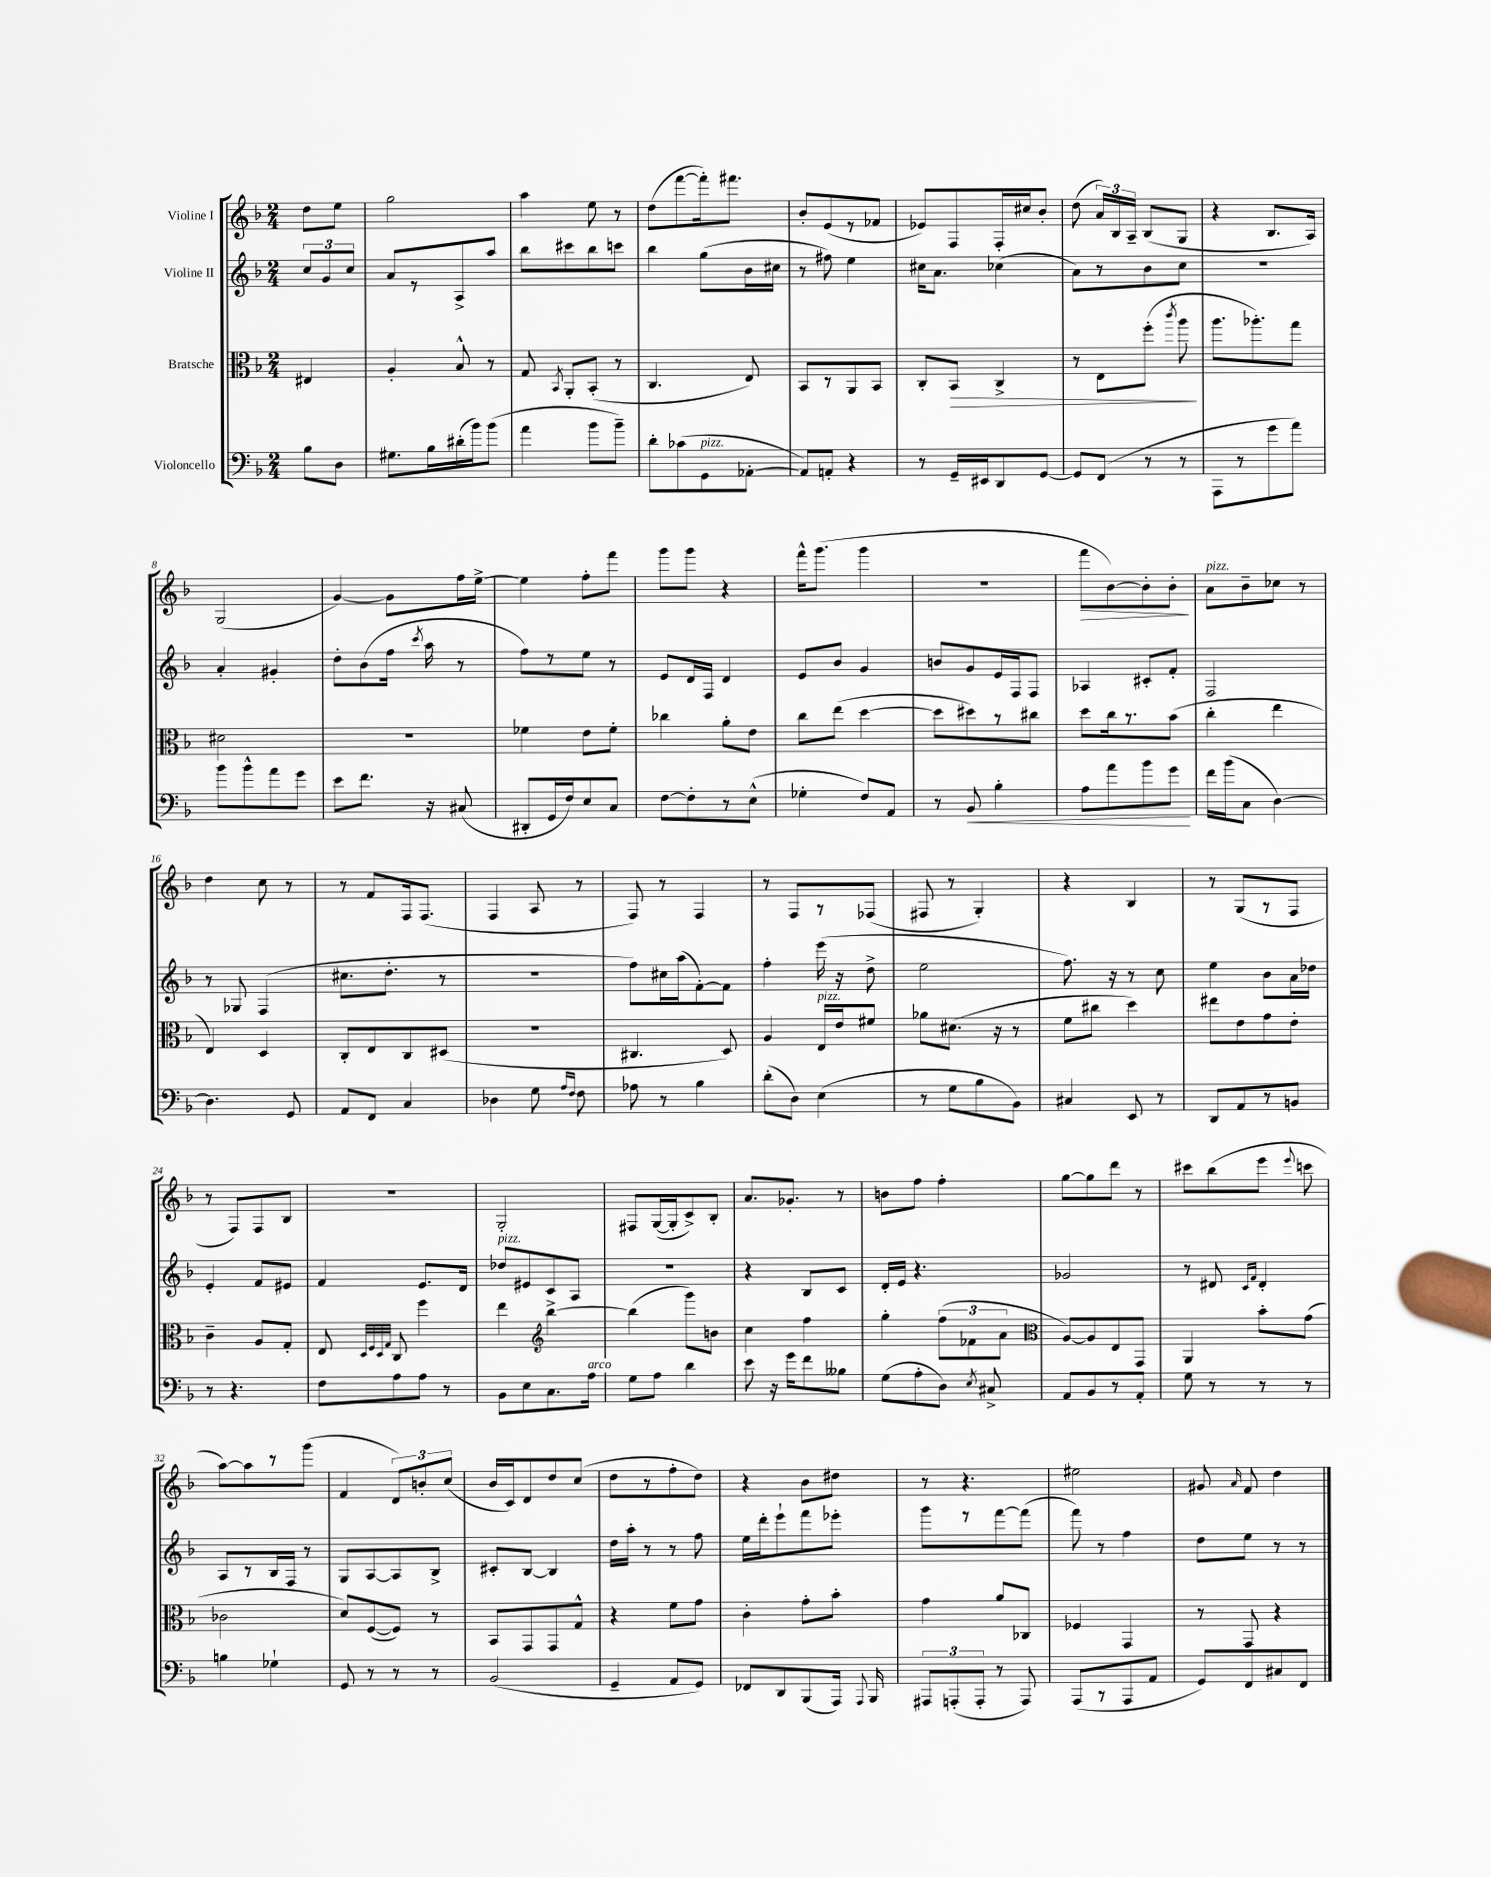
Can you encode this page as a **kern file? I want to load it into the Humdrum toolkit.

**kern	**kern	**kern	**kern
*staff4	*staff3	*staff2	*staff1
*clefF4	*clefC3	*clefG2	*clefG2
*k[b-]	*k[b-]	*k[b-]	*k[b-]
*M2/4	*M2/4	*M2/4	*M2/4
8B-	4E#	12cc	8dd
.	.	12g	.
8D	.	.	8ee
.	.	12cc	.
=	=	=	=
8.G#	4A'	8a	2gg
.	.	8r	.
16B-	.	.	.
(16d#'	8B-^^	8A^	.
16b-)	.	.	.
(8b-	8r	8aa	.
=	=	=	=
4a	8G	8bb-	4aa
.	8qBB-	.	.
.	8AA'	8ccc#	.
8b-	(8BB-'	8bb-	8ee
8b-~)	8r	8ccc	8r
=	=	=	=
8d'	4.C	4bb-	(8dd
(8c-	.	.	[8fff
8GG	.	(8gg	16fff'])
.	.	.	8.fff#
[8AA-'	8E)	16b-	.
.	.	16cc#	.
=	=	=	=
8AA-])	8BB-	8r	8b-'
8AA'	8r	8ff#)	(8e
4r	8AA	4ee	8r
.	8BB-	.	8f-
=	=	=	=
8r	8C'	16cc#	8e-)
.	.	8.a	.
16GG~	8BB-	.	8F
16EE#	.	.	.
8DD	4C^	(4cc-	16F'
.	.	.	16cc#
[8GG	.	.	8b-'
=	=	=	=
8GG]	8r	8a)	(8dd
(8FF	8E	8r	24a)
.	.	.	24B-
.	.	.	24A~
8r	(8ff'	8b-	(8B-
.	8qccc	.	.
8r	8aa	8cc	8G
=	=	=	=
8AAA	8.aa	2r	4r
8r	.	.	.
.	8.aa-')	.	.
8g	.	.	8.B-
8a)	8gg	.	.
.	.	.	16A)
=	=	=	=
8b-	2d#	4a'	(2G
8b-^^	.	.	.
8a	.	4g#'	.
8g	.	.	.
=	=	=	=
8e	2r	8dd'	[4g)
8.f	.	(8b-	.
.	.	16ff	8g]
.	.	8qccc	.
16r	.	16aa	.
(8C#	.	8r	16ff
.	.	.	[16ee^
=	=	=	=
8DD#'	4f-	8ff)	4ee]
16GG	.	8r	.
16F)	.	.	.
8E	8e	8ee	8ff'
8C	8f-'	8r	8fff
=	=	=	=
[8F	4cc-	8e	8ggg
8F']	.	16d	8ggg
.	.	16F	.
8r	8a'	4d	4r
(8E^^	8e	.	.
=	=	=	=
4G-'	8cc	8e	16fff^^
.	.	.	(8.ggg
.	(8ee	8b-	.
8F)	[4dd	4g	4ggg
8AA	.	.	.
=	=	=	=
8r	8dd]	8b	2r
8BB-	8dd#)	8g	.
4B-'	8r	16e	.
.	.	16F	.
.	8cc#	8F	.
=	=	=	=
8A	8dd	4A-	8fff
8a	16cc	.	[8b-)
.	8.r	.	.
8b-	.	8c#'	8b-']
8g	(8b-	8f'	8b-'
=	=	=	=
16f	4cc'	2F	8a
(16b-	.	.	.
8C	.	.	8b-~
[4D)	4ee	.	8cc-
.	.	.	8r
=	=	=	=
4.D]	4E)	8r	4dd
.	.	8G-	.
.	4D	(4F	8cc
8GG	.	.	8r
=	=	=	=
8AA	8C'	8.cc#	8r
8FF	8E	.	8f
.	.	8.dd'	.
4C	8C	.	16F
.	.	.	(8.F
.	(8D#	8r	.
=	=	=	=
4D-	2r	2r	4F
8G	.	.	8A
16qqA	.	.	.
16qqF	.	.	.
8F	.	.	8r
=	=	=	=
8A-	4.C#	8ff)	8F)
8r	.	16cc#	8r
.	.	(16aa	.
4B-	.	[8f')	4F
.	8D)	8f]	.
=	=	=	=
(8d'	4A	4ff'	8r
8D)	.	.	8F
(4E	16E	(16eee	8r
.	16e	16r	.
.	8f#	8dd^	(8F-
=	=	=	=
8r	8a-	2ee	8F#
8G	(8.d#	.	8r
8B-	.	.	4G')
.	16r	.	.
8BB-)	8r	.	.
=	=	=	=
4C#	8f	8.ff)	4r
.	8cc#	.	.
.	.	16r	.
8EE	4dd)	8r	4B-
8r	.	8cc	.
=	=	=	=
8DD	8ee#	4ee	8r
8AA	8e	.	(8G
8r	8g	8b-	8r
8BB	8e'	16a	8F
.	.	16dd-	.
=	=	=	=
8r	4c~	4e'	8r
4.r	.	.	8F)
.	8A	8f	8F
.	8G'	8e#	8B-
=	=	=	=
8F	8E	4f	2r
.	32qqD	.	.
.	32qqF	.	.
.	32qqD	.	.
.	32qqG	.	.
8A	8C	.	.
8A	4ff	8.e	.
8r	.	.	.
.	.	16d	.
=	=	=	=
8BB-	4ee	8dd-	2G'
8E	.	8e#	.
*	*clefG2	*	*
8.C	[4bb-^	8c	.
.	.	8A	.
16A	.	.	.
=	=	=	=
8G	(4bb-]	2r	8F#
8A	.	.	([16G
.	.	.	16G']
4d	8ggg)	.	8c^)
.	8b	.	8B-'
=	=	=	=
8e	4cc	4r	8.a
16r	.	.	.
16g	.	.	8.g-'
8f	4ff	8B-	.
8B--	.	8c	8r
=	=	=	=
(8G	4gg'	16d'	8b
.	.	16e	.
8A'	.	4.r	8ff
8D)	(12ff	.	4ff'
.	12f-	.	.
8qE	.	.	.
8C#^	.	.	.
.	12a	.	.
=	=	=	=
*	*clefC3	*	*
8AA	[8A)	2g-	[8gg
8BB-	8A]	.	8gg]
8r	8E	.	8ddd
8AA'	8GG	.	8r
=	=	=	=
8G	4AA	8r	8ccc#
8r	.	8d#	(8bb-
.	.	16qqc	.
.	.	16qqf	.
8r	8b-'	4d#'	8eee
.	.	.	8qqeee
8r	(8g	.	8ccc
=	=	=	=
4B	2c-	8A	[8aa)
.	.	8r	8aa]
4G-`	.	16B-	8r
.	.	16F	.
.	.	8r	(8ggg
=	=	=	=
8GG	8d)	8G	4f
8r	([8F	[8A	.
8r	8F])	8A]	12d)
.	.	.	12b'
8r	8r	8B-^	.
.	.	.	(12cc
=	=	=	=
(2BB-	8BB-	8c#'	16b-
.	.	.	16c)
.	8GG	[8B-	8d
.	8GG	4B-]	8dd
.	8G^^	.	(8cc
=	=	=	=
4GG~	4r	16dd	8dd
.	.	16aa'	.
.	.	8r	8r
8AA	8f	8r	8ff'
8GG)	8g	8ff	8dd)
=	=	=	=
8FF-	4c'	16ee	4r
.	.	16ddd'	.
8DD	.	8eee`	.
(8BBB-	8g'	8fff	8b-
16AAA)	8b-'	8eee-'	8dd#
8qqAAA	.	.	.
16BBB-	.	.	.
=	=	=	=
12AAA#	4g	8ggg	8r
(12AAA'	.	.	.
.	.	8r	4.r
12AAA'	.	.	.
8r	8a	[8fff	.
8AAA)	8C-	(8fff]	.
=	=	=	=
(8AAA	4F-	8fff)	2ee#
8r	.	8r	.
8AAA	4GG	4ff	.
8AA	.	.	.
=	=	=	=
8GG)	8r	8dd	8g#
.	.	.	16qqa
8FF	8GG	8ee	8f
8C#	4r	8r	4dd
8FF	.	8r	.
==	==	==	==
*-	*-	*-	*-
